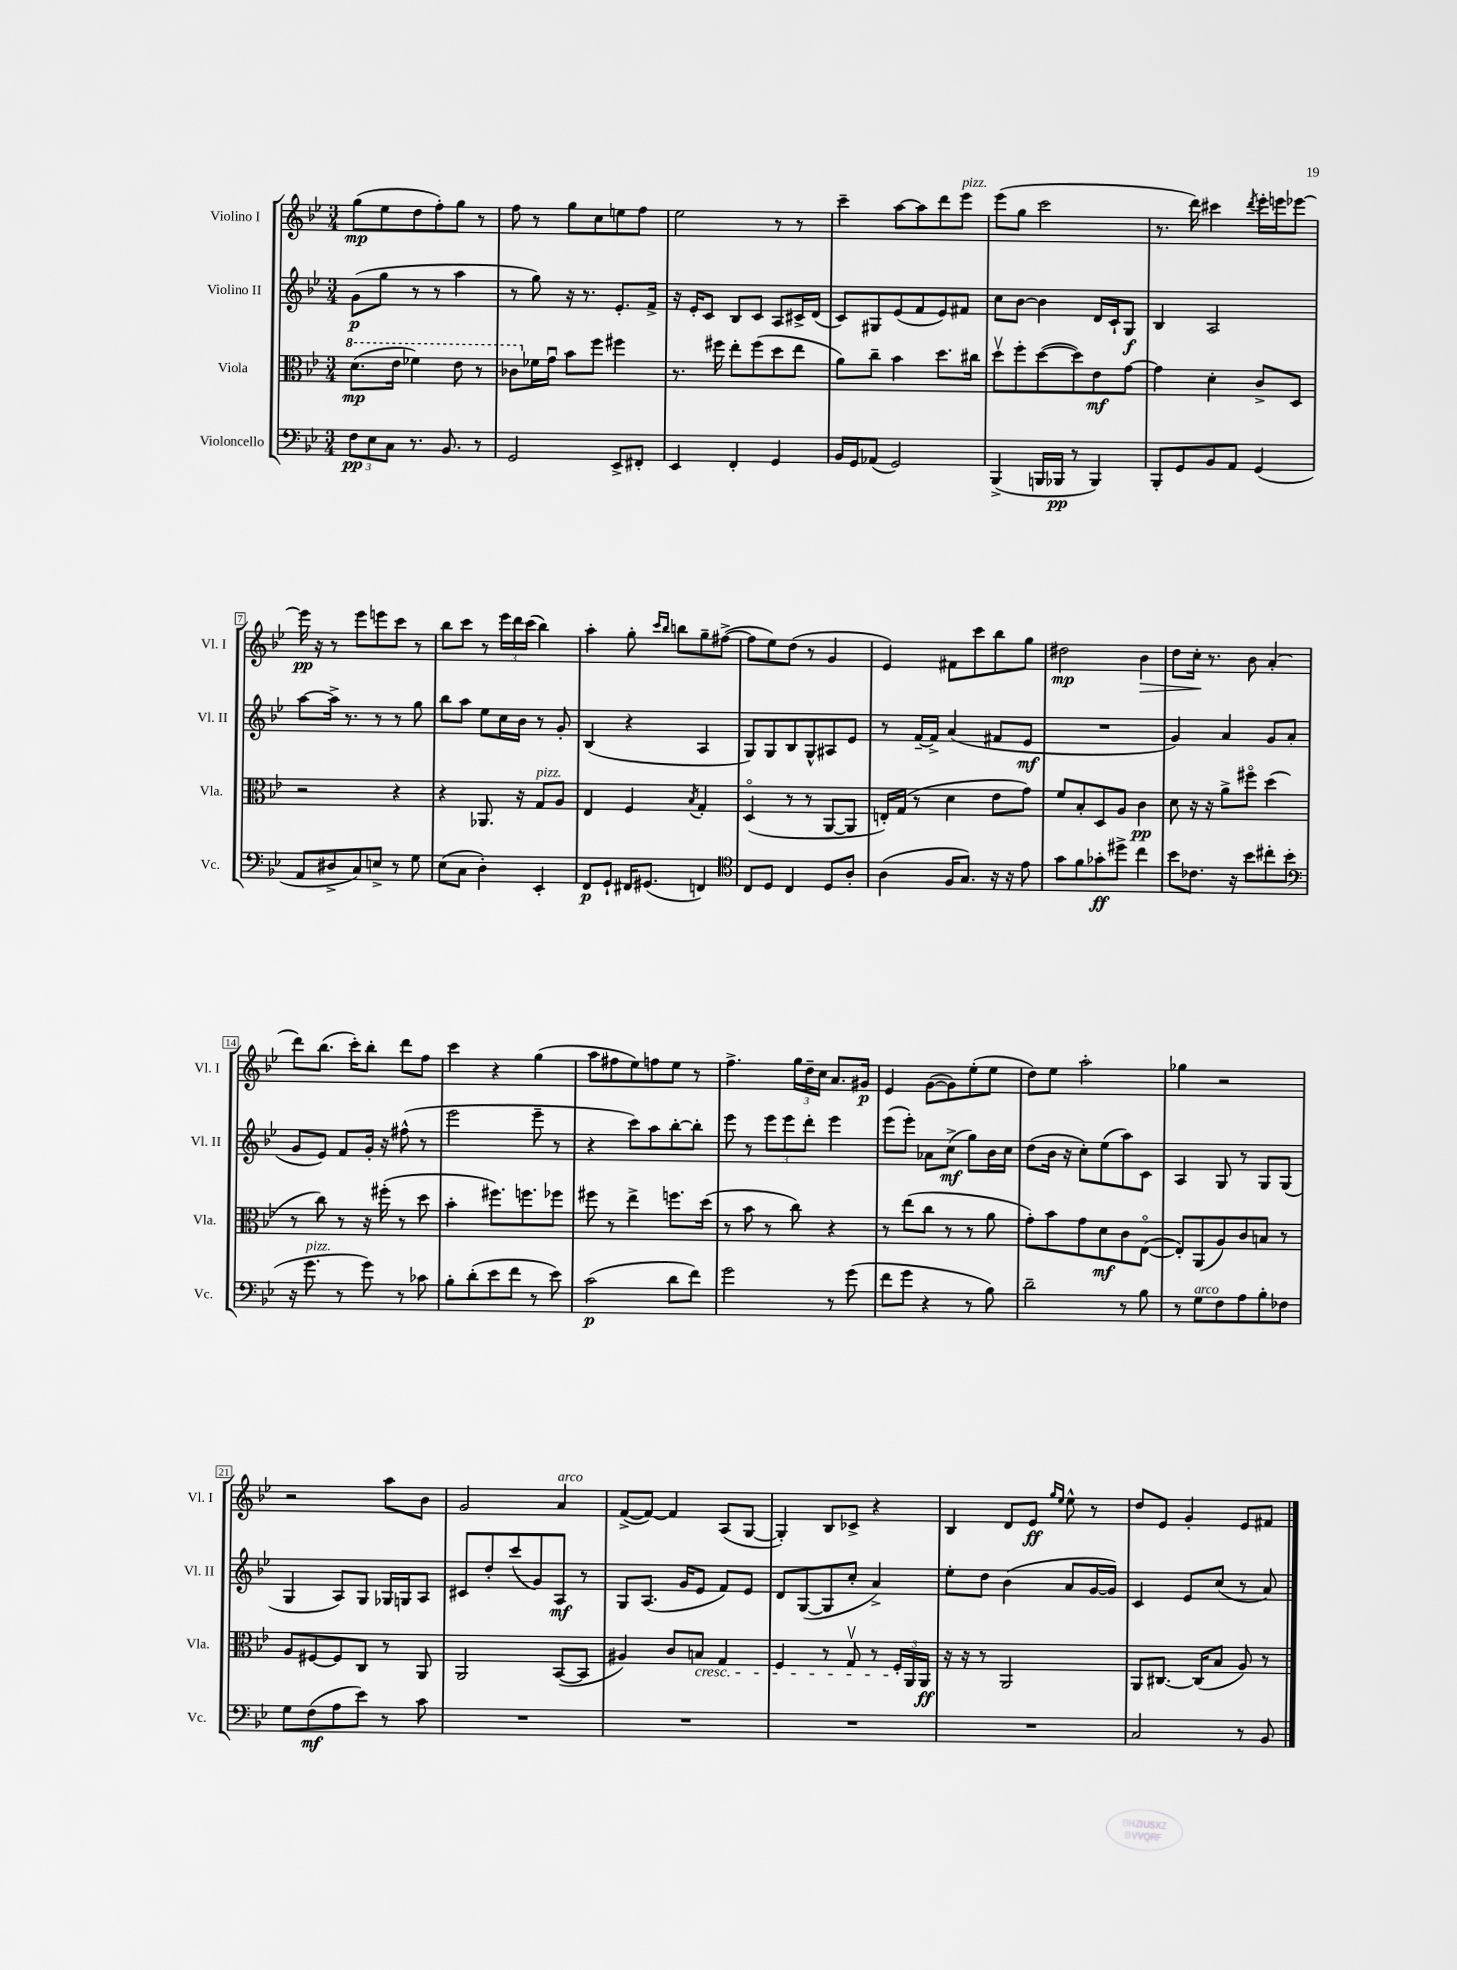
<<
\new StaffGroup <<
\new Staff = "s0" \with { instrumentName = "Violino I" shortInstrumentName = "Vl. I" } {
    \clef treble \key bes \major \numericTimeSignature \time 3/4
    g''8\mp( ees''8 d''8 f''8-.) g''8 r8 |
    f''8 r8 g''8 c''8 e''8 f''8 |
    ees''2 r8 r8 |
    c'''4-- a''8~ a''8 d'''8 ees'''8^\markup { \italic "pizz." } |
    ees'''8( g''8 c'''2 |
    r8. d'''16) cis'''4 \acciaccatura { d'''8 } ees'''16-. e'''16 ees'''8~ |
    ees'''16\pp r16 r8 ees'''8 e'''8 c'''8 r8 |
    bes''8 c'''8 r8 \tuplet 3/2 { ees'''16 d'''16 c'''16( } bes''4) |
    a''4-. g''8-. \grace { c'''16 bes''16 } b''8 g''8-- fis''8~->( |
    fis''8 ees''8) d''8( r8 g'4 |
    ees'4) fis'8 c'''8 bes''8 g''8 |
    dis''2\mp bes'4\> |
    d''8 c''16-.\! r8. bes'8 a'4-.( |
    d'''8) bes''8.( c'''16-.) bes''8-. d'''8 f''8 |
    c'''4 r4 g''4( |
    a''8 fis''8 ees''8) f''8 ees''8 r8 |
    f''4.-> \tuplet 3/2 { g''16 d''16-- c''16 } a'8. gis'16\p |
    ees'4 g'8~( g'8) ees''8-.( ees''8 |
    d''8) ees''8 a''2-. |
    ges''4 r2 |
    r2 a''8 bes'8 |
    g'2 a'4^\markup { \italic "arco" } |
    f'8~->( f'8~) f'4 a8( g8~ |
    g4-.) bes8 ces'8-> r4 |
    bes4 d'8 ees'8\ff \grace { g''16 ees''16 } ees''8-^ r8 |
    d''8 ees'8 g'4-. ees'8 fis'8 \bar "|." |
}
\new Staff = "s1" \with { instrumentName = "Violino II" shortInstrumentName = "Vl. II" } {
    \clef treble \key bes \major \numericTimeSignature \time 3/4
    g'8\p( g''8 r8 r8 a''4 |
    r8 g''8) r16 r8. ees'8.-. f'16-> |
    r16 ees'16-. c'8 bes8 c'8 a8 cis'16-> d'16( |
    c'8) gis8 ees'8( f'8 ees'8) fis'8 |
    c''8 bes'8~ bes'4 d'16 c'16-! g8\f |
    bes4 a2 |
    a''8~ a''16-> r8. r8 r8 g''8 |
    bes''8 a''8 ees''8 c''16 bes'16 r8 g'8-. |
    bes4( r4 a4 |
    g8) g8 bes8 g8-^ ais8 ees'8 |
    r8 f'16~-- f'16-> a'4( fis'8 ees'8\mf |
    R2. |
    g'4) a'4 g'8 a'8( |
    g'8 ees'8) f'8 g'16-. r16 fis''8-^( r8 |
    ees'''2 ees'''8-- r8 |
    r4 c'''8) a''8 bes''8~-. bes''8-. |
    ees'''8 r8 \tuplet 3/2 { ees'''8 ees'''8 d'''8-. } ees'''4 |
    ees'''8( ees'''8-.) aes'8 c''8->\mf( g''8) bes'16 c''16 |
    d''8( bes'16 r16 c''8-.) ees''8( a''8) c'8 |
    a4 g8 r8 g8 g8( |
    g4 a8) g8 ges16 g16 a8 |
    cis'8 d''8-. c'''8( g'8) a8\mf r8 |
    g8 a8.( g'16 ees'8 f'8) ees'8 |
    d'8 g8~( g8 c''8-. a'4->) |
    ees''8-. d''8 bes'4( a'8 g'16~ g'16) |
    c'4 ees'8 c''8( r8 a'8) \bar "|." |
}
\new Staff = "s2" \with { instrumentName = "Viola" shortInstrumentName = "Vla." } {
    \clef alto \key bes \major \numericTimeSignature \time 3/4
    \ottava #1 d''8.\mp( ees''16 fes''4) ees''8 r8 |
    ces''8 \ottava #0 fes'16 g'16\downbow bes'8 f''8 fis''4 |
    r8. fis''16 ees''8-. fis''8( d''8 ees''8 |
    a'8) c''8-- bes'4 d''8. cis''16 |
    d''8\upbow f''8-. d''8~( d''8) ees'8\mf g'8~ |
    g'4 d'4-. c'8-> d8 |
    r2 r4 |
    r4 aes,8. r16 g8^\markup { \italic "pizz." } a8 |
    ees4 f4 \acciaccatura { bes8 } g4-. |
    d4\flageolet( r8 r8 a,8~ a,8 |
    e16-.) g16( r8 d'4 ees'8 g'8) |
    f'8 bes8-. d8 a8 c'4\pp |
    d'8 r16 r16 a'8-> fis''8\flageolet d''4( |
    r8 c''8) r8 r16 fis''16-.( r8 d''8 |
    bes'4-. fis''8.) f''8. fes''8 |
    fis''8 r8 ees''4-> f''8. d''16( |
    r8 bes'8 r8 c''8) r4 |
    r8 ees''8( c''8 r8 r8 a'8 |
    g'8-.) bes'8 g'8 d'8\mf c'8 ees8~\flageolet( |
    ees8-.) a,8( a8) c'8 b8 r8 |
    a8 fis8~ fis8 c8 r8 a,8 |
    a,2 bes,8~( bes,8 |
    ais4) c'8 b8\cresc g4 |
    f4 r8 g8\upbow r8 \tuplet 3/2 { f16-.\! a,16 a,16\ff } |
    r16 r16 r8 a,2 |
    a,8 cis8.~ cis16( bes8 a8) r8 \bar "|." |
}
\new Staff = "s3" \with { instrumentName = "Violoncello" shortInstrumentName = "Vc." } {
    \clef bass \key bes \major \numericTimeSignature \time 3/4
    \tuplet 3/2 { f8\pp ees8 c8 } r8. bes,8. r8 |
    g,2 ees,8-> fis,8-. |
    ees,4 f,4-. g,4 |
    bes,16 g,16 aes,8( g,2) |
    bes,,4->( b,,16 bes,,16\pp r8 bes,,4) |
    bes,,8-. g,8 bes,8 a,8 g,4( |
    a,8 dis8-> c8) e8-> r8 g8 |
    ees8( c8 d4-.) ees,4-. |
    f,8\p g,8-! fis,16 gis,8.( f,4) |
    \clef tenor c8 d8 c4 d8 a8-. |
    a4( f16 g8.) r16 r16 ees'8 |
    g'8 f'8 ges'8-.\ff dis''8-> c''4 |
    bes'8 ces'8. r16 bes'8 cis''8-. bes'8( |
    \clef bass r16 g'8.^\markup { \italic "pizz." } r8 g'8) r8 ces'8 |
    bes8-. d'8-.( ees'8 f'8 r8 ees'8) |
    c'2\p( d'8 f'8) |
    g'2 r8 g'8( |
    f'8 g'8 r4 r8 bes8) |
    d'2-- r8 bes8 |
    r8 g8^\markup { \italic "arco" } f8 a8 bes8-. fes8 |
    g8 f8\mf( a8 ees'8) r8 c'8 |
    R2. |
    R2. |
    R2. |
    R2. |
    c2 r8 bes,8 \bar "|." |
}
>>
>>
\layout { \context { \Score \override BarNumber.stencil = #(make-stencil-boxer 0.1 0.3 ly:text-interface::print) } }
